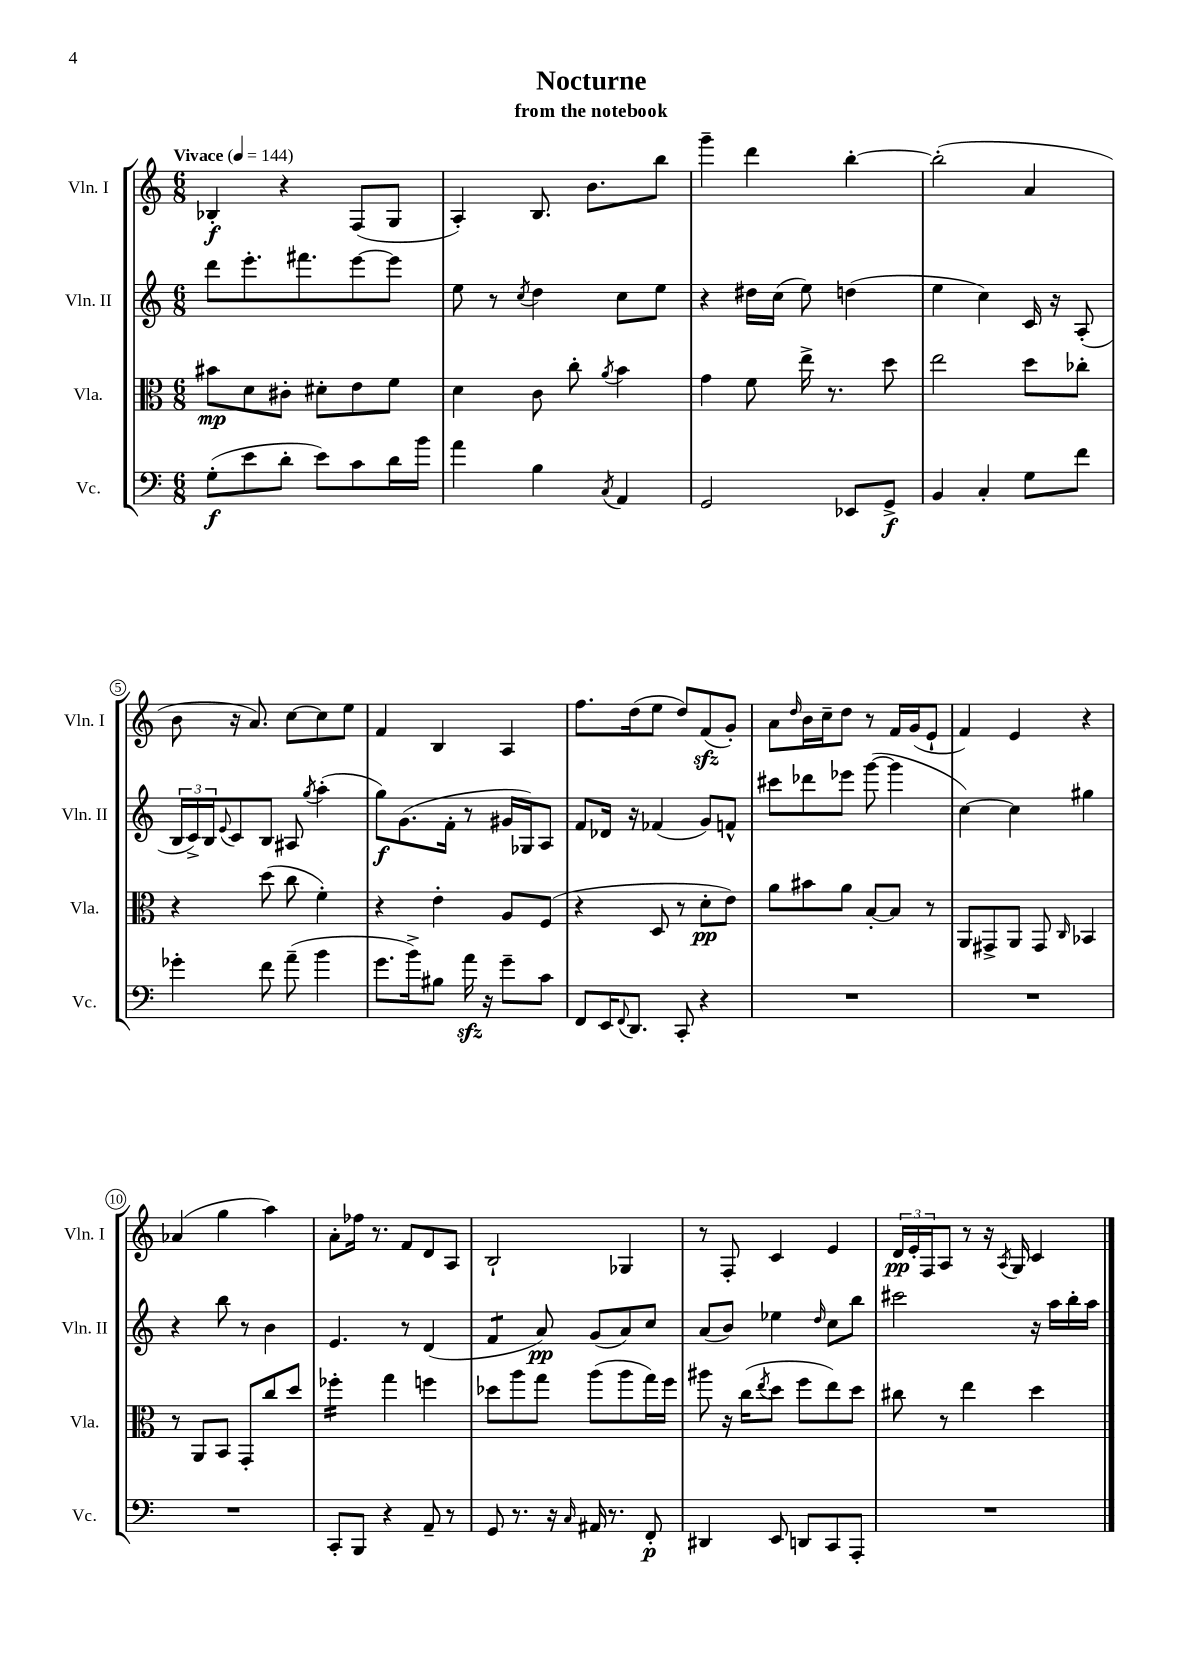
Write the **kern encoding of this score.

**kern	**kern	**kern	**kern
*staff4	*staff3	*staff2	*staff1
*clefF4	*clefC3	*clefG2	*clefG2
*k[]	*k[]	*k[]	*k[]
*M6/8	*M6/8	*M6/8	*M6/8
*MM144	*MM144	*MM144	*MM144
(8G'	8b#	8ddd	4B-'
8e	8d	8.eee'	.
8d'	8c#'	.	4r
.	.	8.fff#	.
8e)	8d#'	.	.
8c	8e	[8eee	(8F
16d	8f	8eee]	8G
16b	.	.	.
=	=	=	=
4a	4d	8ee	4A')
.	.	8r	.
.	.	8qcc	.
4B	8c	4dd	8.B
.	8cc'	.	.
.	.	.	8.b
8qC	8qa	.	.
4AA	4b	8cc	.
.	.	8ee	8bb
=	=	=	=
2GG	4g	4r	4ggg~
.	8f	16dd#	4ddd
.	.	(16cc	.
.	16ee^	8ee)	.
.	8.r	.	.
8EE-	.	(4dd	[4bb'
8GG^	8dd	.	.
=	=	=	=
4BB	2ee	4ee	(2bb']
4C'	.	4cc)	.
8G	8dd	16c	4a
.	.	16r	.
8f	8cc-'	(8A'	.
=	=	=	=
4g-'	4r	24B	8b
.	.	24c^)	.
.	.	24B	.
.	.	8qqe	.
.	.	8c	16r
.	.	.	8.a)
8f	(8dd	8B	.
(8a~	8cc	8A#	[8cc
.	.	8qgg	.
4b	4f')	(4aa'	8cc]
.	.	.	8ee
=	=	=	=
8.g	4r	8gg)	4f
.	.	(8.g	.
16b^)	.	.	.
8B#	4e'	.	4B
.	.	16f'	.
16a	.	8r	.
16r	.	.	.
8g~	8A	16g#	4A
.	.	16G-)	.
8c	(8F	8A	.
=	=	=	=
8FF	4r	8f	8.ff
16EE	.	16d-	.
8qqFF	.	.	.
8.DD	.	16r	(16dd
.	8D	(4f-	8ee
8CC'	8r	.	8dd)
4r	8d'	8g)	(8f
.	8e)	8f^^	8g')
=	=	=	=
2.r	8a	8ccc#	8a
.	.	.	16qqdd
.	8b#	8ddd-	16b
.	.	.	16cc~
.	8a	8eee-	8dd
.	[8B'	([8ggg	8r
.	8B]	4ggg]	16f
.	.	.	(16g
.	8r	.	8e`
=	=	=	=
2.r	8AA	[4cc)	4f)
.	8GG#^	.	.
.	8AA	4cc]	4e
.	8GG#	.	.
.	16qqC	.	.
.	4BB-	4gg#	4r
=	=	=	=
2.r	8r	4r	(4a-
.	8AA	.	.
.	8BB	8bb	4gg
.	8GG'	8r	.
.	8cc	4b	4aa)
.	8dd	.	.
=	=	=	=
8CC'	4ff-'	4.e	8a'
8BBB	.	.	16ff-
.	.	.	8.r
4r	4gg	.	.
.	.	8r	8f
8AA~	4ff	(4d	8d
8r	.	.	8A
=	=	=	=
8GG	8dd-	4f	2B`
8.r	8aa	.	.
.	8gg	8a)	.
16r	.	.	.
16qqC	.	.	.
16AA#	(8aa	(8g	.
8.r	.	.	.
.	8aa	8a)	4G-
8FF'	16gg)	8cc	.
.	16ff	.	.
=	=	=	=
4DD#	8aa#	(8a	8r
.	16r	8b)	8F'
.	(16cc	.	.
.	8qee	.	.
8EE	8dd	4ee-	4c
8DD	8ff	.	.
.	.	16qqdd	.
8CC	8ee)	8cc	4e
8AAA'	8dd	8bb	.
=	=	=	=
2.r	8cc#	2ccc#	24d
.	.	.	24e'
.	.	.	24F
.	8r	.	8A
.	4ee	.	8r
.	.	.	16r
.	.	.	8qA
.	.	.	16G
.	4dd	16r	4c
.	.	16aa	.
.	.	16bb'	.
.	.	16aa	.
==	==	==	==
*-	*-	*-	*-
